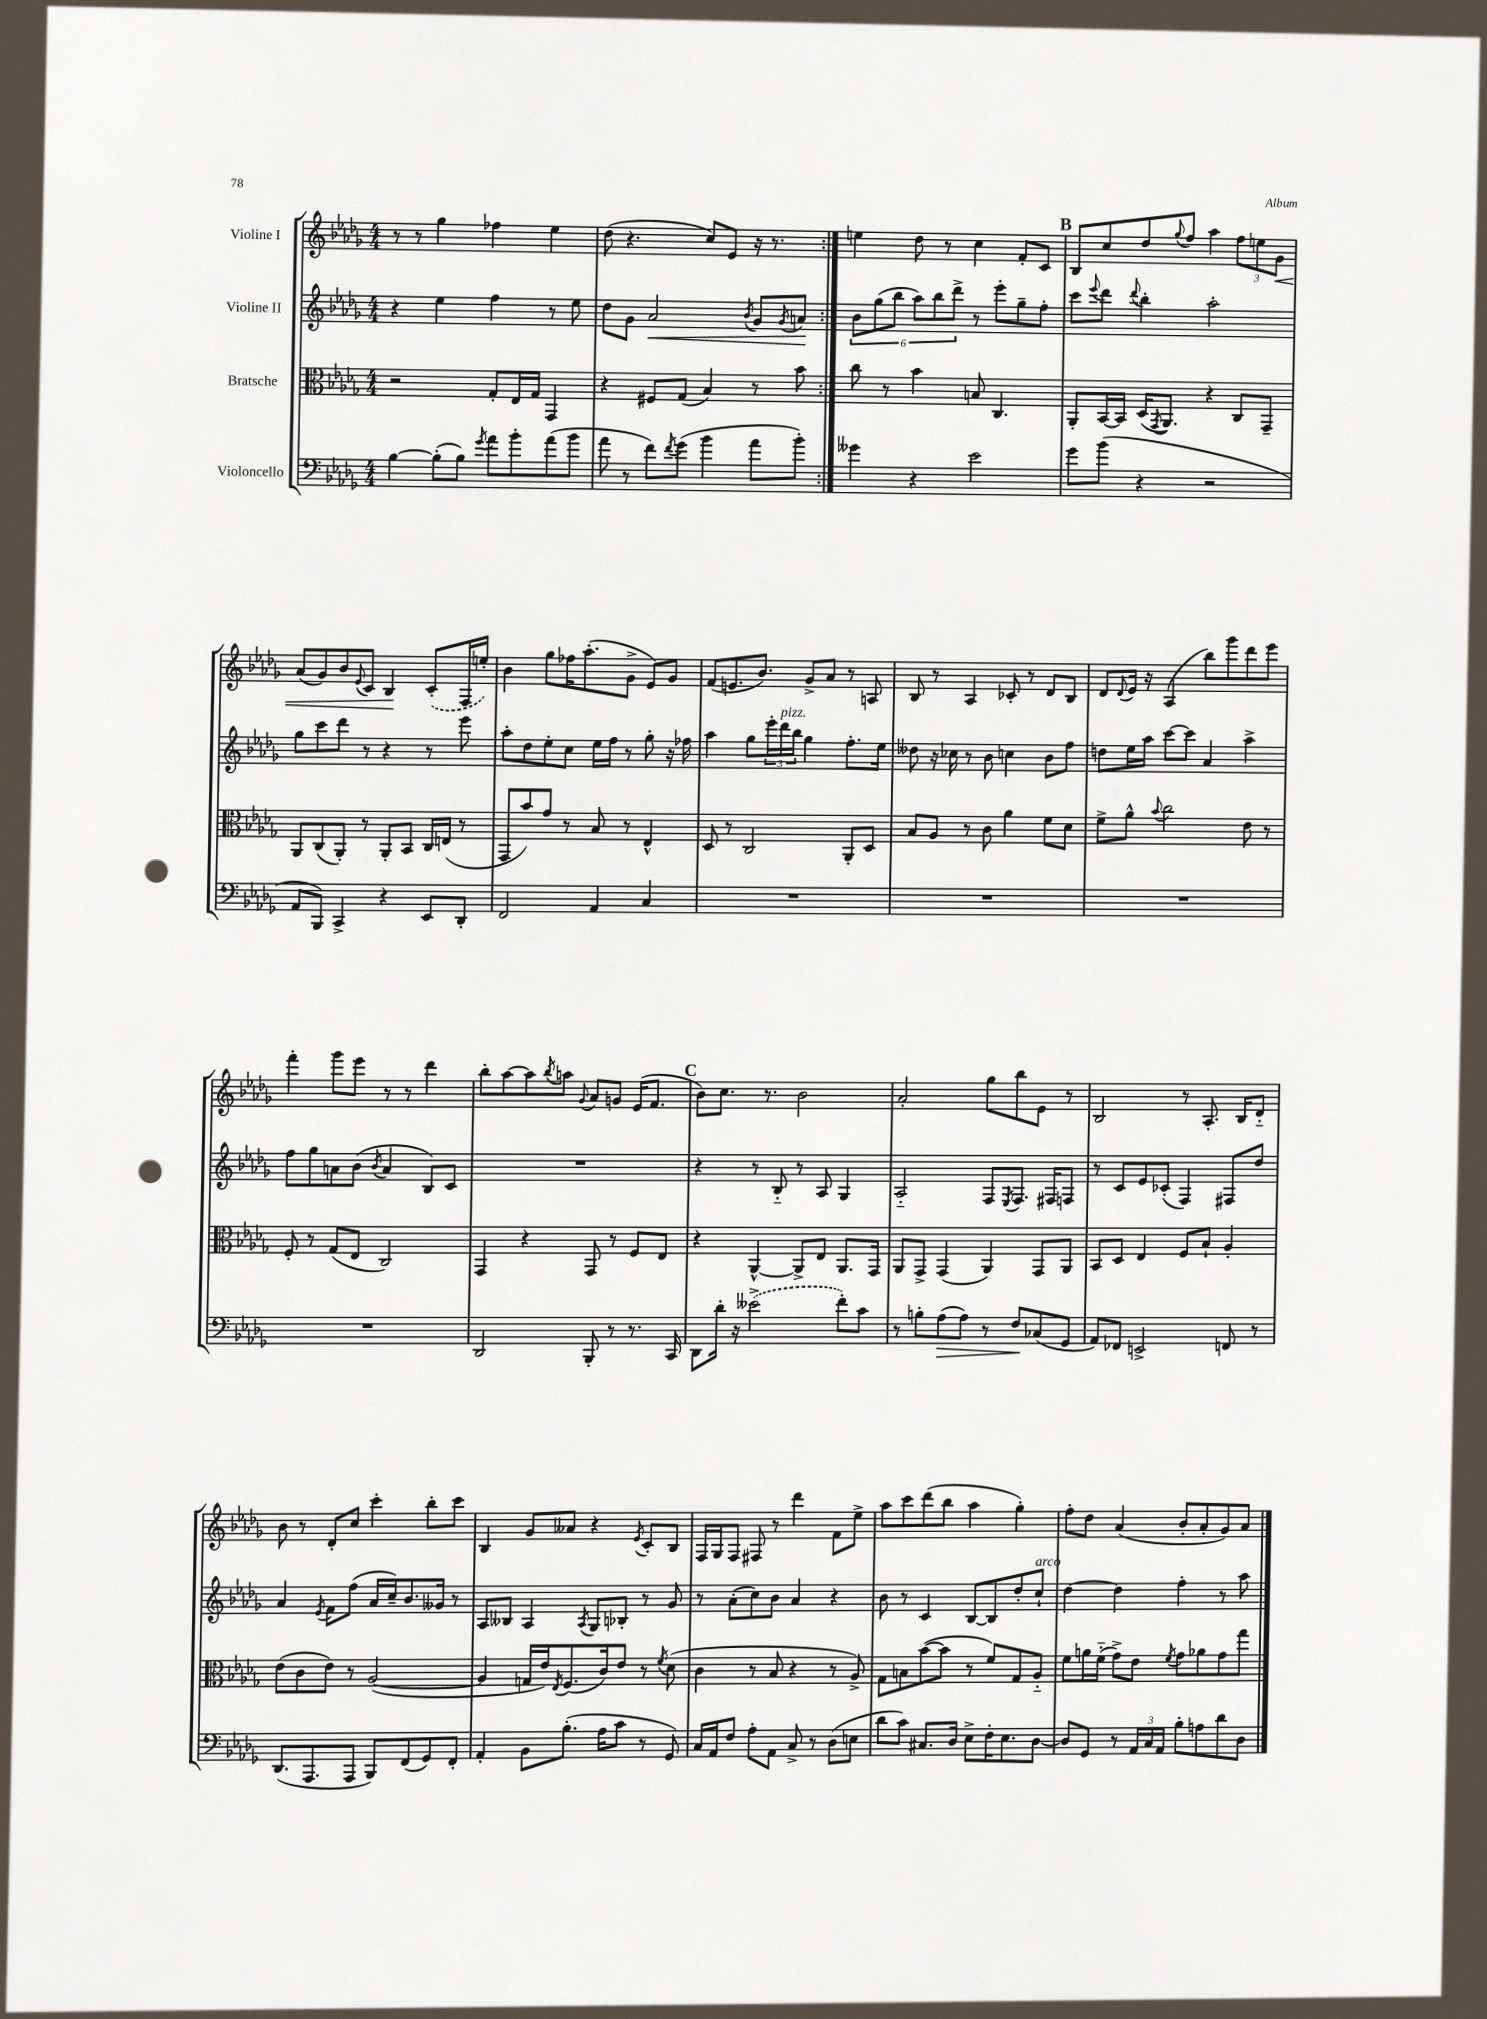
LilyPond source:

<<
\new StaffGroup <<
\new Staff = "s0" \with { instrumentName = "Violine I" } {
    \clef treble \key des \major \numericTimeSignature \time 4/4
    \repeat volta 2 { r8 r8 ges''4 fes''4 ees''4 |
    des''8( r4. c''8) ees'8 r16 r8. | }
    e''4 des''8 r8 c''4 f'8-. c'8 |
    \mark \markup { \bold "B" } bes8 c''8 des''8 \appoggiatura { ges''8 } f''8 aes''4 \tuplet 3/2 { f''8 e''8 ges'8\< } |
    aes'8( ges'8) bes'8 \appoggiatura { ees'8 } c'8 bes4\! \once \slurDashed c'8-.( f16 e''16-.) |
    bes'4 ges''8 fes''16 aes''8.-.( ges'8-> ees'8) ges'8 |
    f'8( e'8. bes'8.) ges'8-> aes'8 r8 a8 |
    bes8 r8 aes4 ces'8-. r8 des'8 bes8 |
    des'8 \appoggiatura { des'8 } ees'16 r16 aes4( bes''8) ges'''8 des'''8 ees'''8 |
    f'''4-. ges'''8 ees'''8 r8 r8 des'''4 |
    bes''8-. aes''8~ aes''8 \acciaccatura { bes''8 } a''8 \appoggiatura { ges'8 } aes'8 g'8 ees'16( f'8. |
    \mark \markup { \bold "C" } bes'8) c''8. r8. bes'2 |
    aes'2-. ges''8 bes''8 ees'8 r8 |
    bes2 r8 aes8.-. bes16 des'8-_ |
    bes'8 r8 des'8-. c''8 c'''4-. bes''8-. c'''8 |
    bes4 ges'8 aeses'8 r4 \acciaccatura { ees'8 } c'8-. bes8 |
    f16 ges16 f8 fis8 r8 des'''4 f'8 ees''8-> |
    aes''8 c'''8 des'''8( bes''8 aes''4 ges''4-.) |
    f''8-. des''8 aes'4( bes'8-. aes'8-. ges'8) aes'8 \bar "|." |
}
\new Staff = "s1" \with { instrumentName = "Violine II" } {
    \clef treble \key des \major \numericTimeSignature \time 4/4
    \repeat volta 2 { r4 ees''4 f''4 r8 ees''8 |
    des''8 ges'8 aes'2\< \acciaccatura { bes'8 } ges'8 \acciaccatura { ges'8 } a'8\! | }
    \tuplet 6/4 { bes'8 ges''8( bes''8 aes''8) bes''8 des'''8-> } r8 ees'''8-. ges''8-- f''8-. |
    \mark \markup { \bold "B" } c'''8 \appoggiatura { ees'''8 } des'''8 \appoggiatura { des'''8 } bes''4-. aes''2-. |
    ges''8 c'''8 des'''8 r8 r4 r8 ees'''8 |
    aes''8-. des''8 ees''8-. c''8 ees''16 f''16 r8 ges''8-. r16 fes''16 |
    aes''4 ges''8 \tuplet 3/2 { ees'''16-. des'''16^\markup { \italic "pizz." } bes''16 } ges''4 f''8.-. ees''16 |
    deses''8 r16 ces''16 r8 bes'8 c''4 bes'8 f''8 |
    d''8 ees''16 aes''16 c'''8~ c'''8 aes'4 aes''4-> |
    f''8 ges''8 a'8 bes'8( \acciaccatura { bes'8 } a'4 bes8) c'8 |
    R1 |
    \mark \markup { \bold "C" } r4 r8 bes8-_ r8 aes8 ges4 |
    aes2-_ f8 \acciaccatura { ees8 } f8. fis16 f8 |
    r8 c'8 ees'8 ces'8-.( f4) fis8 des''8 |
    aes'4 \acciaccatura { ees'8 } f'8 f''8( aes'16 c''16--) bes'8. geses'16 r8 |
    aes8 beses8 aes4 \acciaccatura { aes8 } ges8 bes8-. r8 ges'8 |
    r8 aes'8-.( c''8) bes'8 aes'4 r4 |
    bes'8 r8 c'4 bes8~ bes8 des''8-. c''8-!^\markup { \italic "arco" } |
    des''4~ des''4 f''4-. r8 aes''8 \bar "|." |
}
\new Staff = "s2" \with { instrumentName = "Bratsche" } {
    \clef alto \key des \major \numericTimeSignature \time 4/4
    \repeat volta 2 { r2 ges8-. ees16 ges16 ges,4 |
    r4 fis8 ges8( bes4) r8 bes'8 | }
    c''8 r8 bes'4 b8 c4. |
    \mark \markup { \bold "B" } aes,8-. bes,16~ bes,16 des16( \acciaccatura { ges,8 } aes,8.) r4 c8 ges,8-- |
    aes,8 c8( aes,8-.) r8 aes,8-. bes,8 c16 e16( r8 |
    ges,8 bes'8) ges'8 r8 bes8 r8 ees4-^ |
    des8 r8 c2 aes,8-. des8 |
    bes8 aes8 r8 c'8 aes'4 f'8 des'8 |
    f'8-> aes'8-^ \appoggiatura { bes'8 } c''2 ees'8 r8 |
    f8-. r8 ges8( ees8 c2) |
    ges,4 r4 ges,8 r8 f8 ees8 |
    \mark \markup { \bold "C" } r4 aes,4~-^ aes,8-> ees8 aes,8. ges,16 |
    aes,8 ges,8-> ges,4( aes,4) ges,8 aes,8 |
    bes,8 des8 ees4 f8 bes8-! aes4-. |
    ees'8( c'8 ees'8) r8 aes2~( |
    aes4 g16 ees'16) \acciaccatura { ees8 } f8.( c'16) ees'8 r8 \acciaccatura { f'8 } des'8( |
    c'4 r8 bes8 r4 r8 aes8->) |
    ges8 b8 bes'8~( bes'8 r8 f'8) ges8 aes8-_ |
    f'8 a'16 f'16-_( ges'8->) ees'8 \acciaccatura { f'8 } ges'8 aes'8 ges'8 ges''8 \bar "|." |
}
\new Staff = "s3" \with { instrumentName = "Violoncello" } {
    \clef bass \key des \major \numericTimeSignature \time 4/4
    \repeat volta 2 { bes4~ bes8-.( bes8) \acciaccatura { ges'8 } aes'8 bes'8-. aes'8( bes'8 |
    aes'8 r8 f'8) \acciaccatura { f'8 } ges'8( bes'4 aes'8 bes'8-.) | }
    geses'4 r4 ees'2 |
    \mark \markup { \bold "B" } ges'8 bes'8( r4 r2 |
    aes,8 bes,,8) c,4-> r4 ees,8 des,8-. |
    f,2 aes,4 c4 |
    R1 |
    R1 |
    R1 |
    R1 |
    des,2 bes,,8-. r8 r8. c,16 |
    \mark \markup { \bold "C" } des,8 des'16-. r16 \once \slurDashed eeses'2->( f'8-.) c'8 |
    r8 b8-. aes8\>( aes8) r8 f8\! ces8( ges,8 |
    aes,8) fes,8 e,2-> f,8 r8 |
    des,8.( aes,,8. aes,,8 bes,,8) f,8( ges,8) f,8-. |
    aes,4-. bes,8 bes8.-.( aes16 c'8 r8 ges,8) |
    c16 aes,16 f8 aes8-. aes,8 c8-> r8 des8( e8 |
    des'8 c'8) cis8. des16 ees8-> f16-. ees8. des8~ |
    des8 ges,8 r8 \tuplet 3/2 { aes,16 c16 aes,16 } bes8-. a8 des'8 des8 \bar "|." |
}
>>
>>
\layout { \context { \Score \remove "Bar_number_engraver" } }
